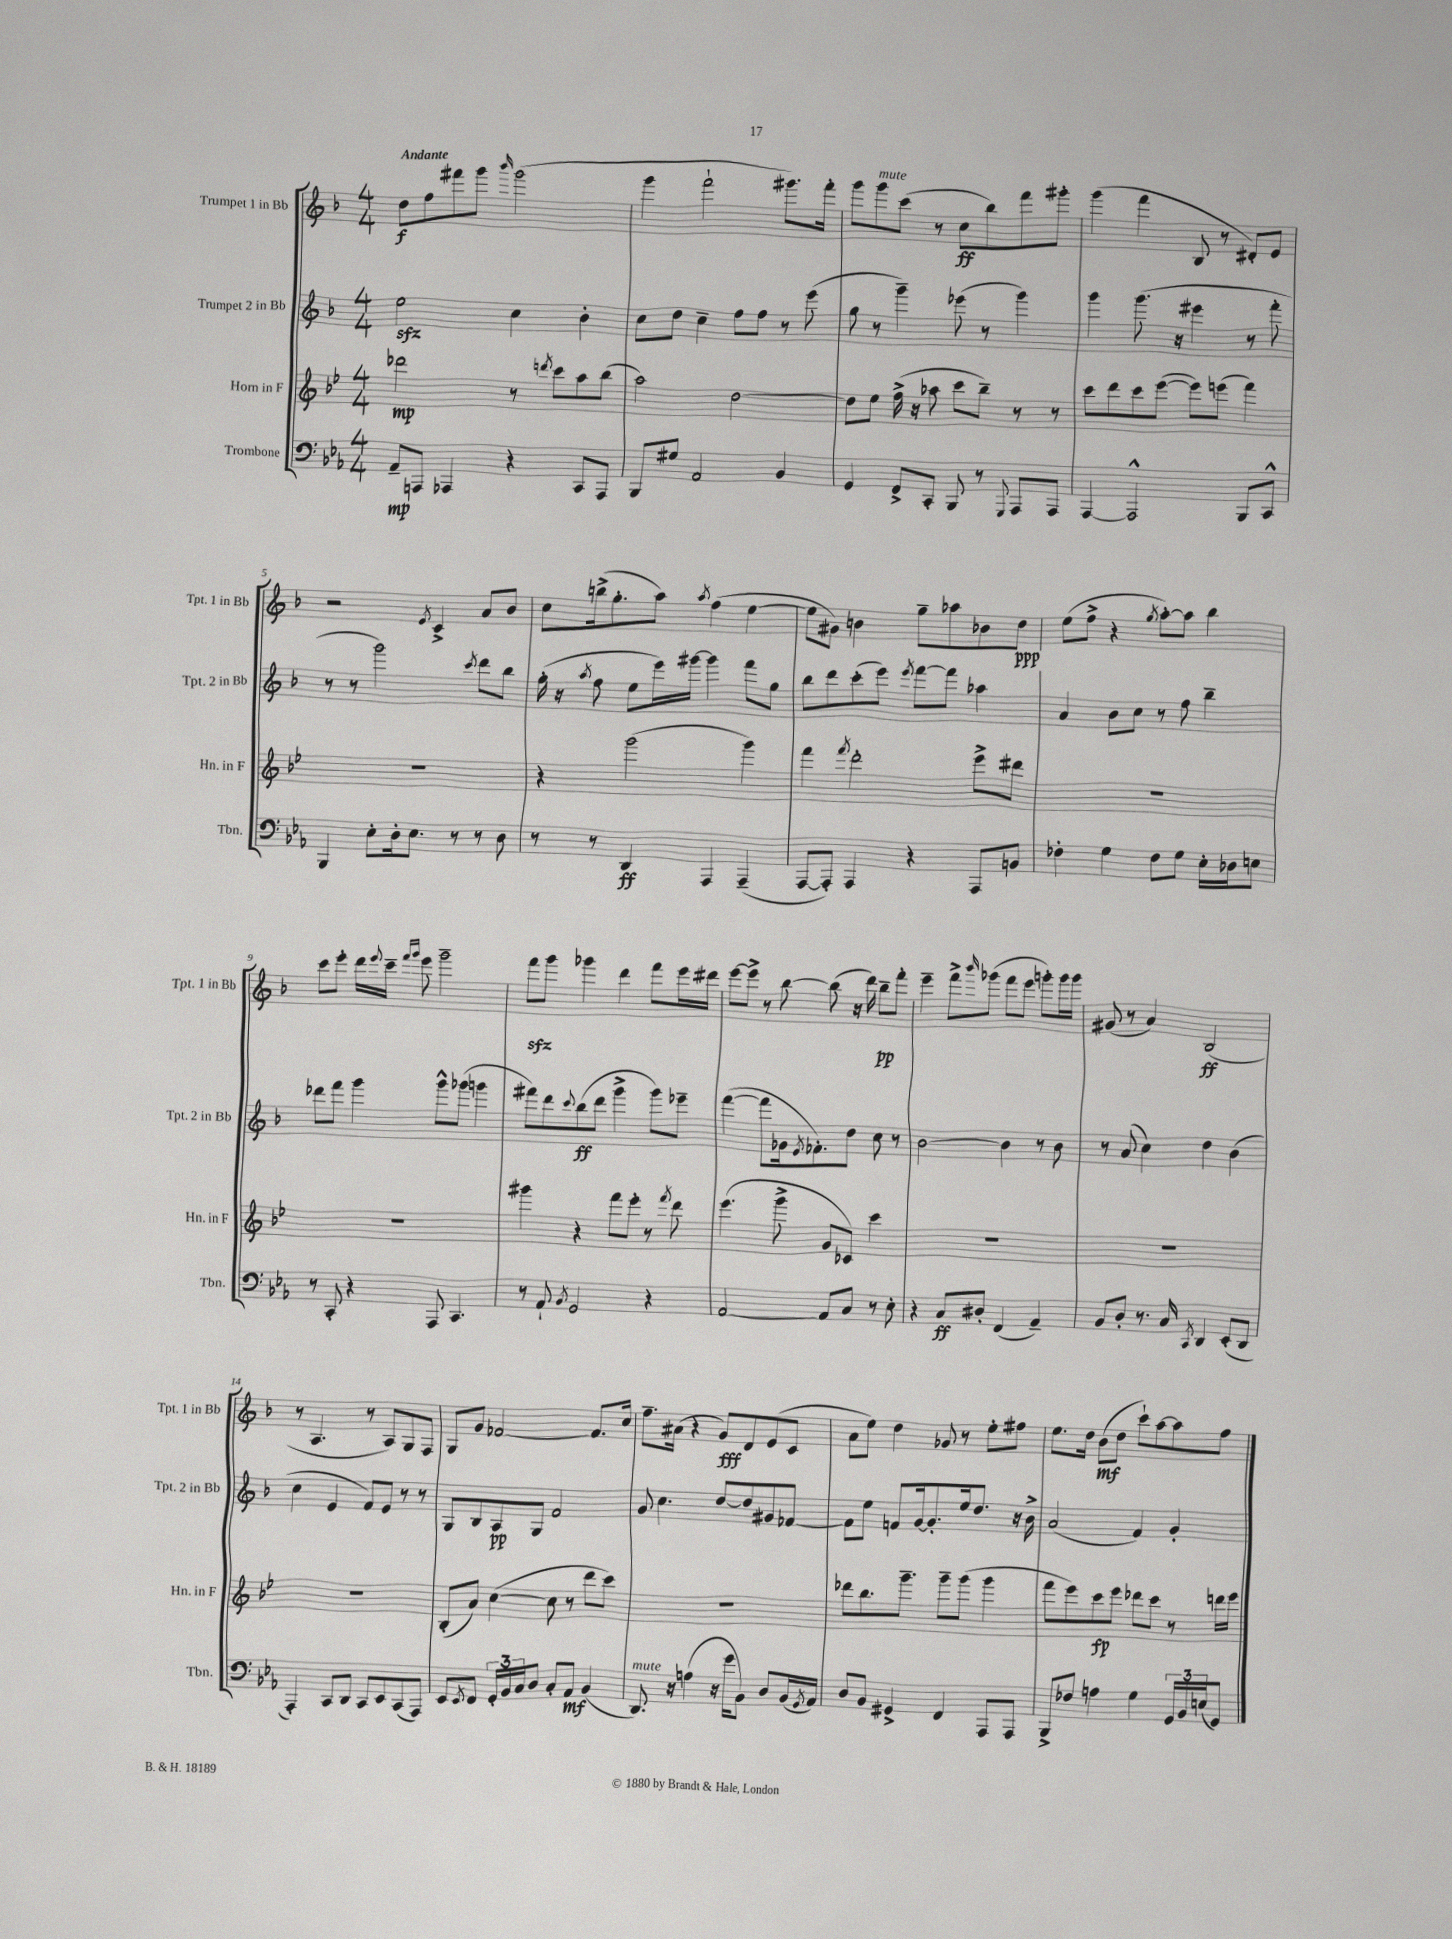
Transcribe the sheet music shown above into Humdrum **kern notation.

**kern	**kern	**kern	**kern
*staff4	*staff3	*staff2	*staff1
*clefF4	*clefG2	*clefG2	*clefG2
*k[b-e-a-]	*k[b-e-]	*k[b-]	*k[b-]
*M4/4	*M4/4	*M4/4	*M4/4
8AA-~	2ddd-	2ee	8dd
8AAA	.	.	8ff
4AAA-	.	.	8fff#
.	.	.	8ggg
.	.	.	16qqbbb-
4r	8r	4cc	(2ggg
.	8qddd	.	.
.	8ccc	.	.
8CC	8aa	4b-'	.
8AAA-	(8bb-	.	.
=	=	=	=
8BBB-	2aa)	8cc	4ggg
8G#	.	8dd	.
2AA-	.	4cc~	2fff`
.	[2dd	8ff	.
.	.	8ff	.
4BB-	.	8r	8.ggg#)
.	.	(8eee	.
.	.	.	16fff'
=	=	=	=
4GG	8dd]	8gg	8ggg
.	8ee-	8r	8ggg
8FF^	(16ff^	4ggg~)	(8ccc
.	16r	.	.
8CC'	8aa-	.	8r
8BBB-	8ccc	(8eee-	8cc
8r	8bb-~)	8r	8bb-)
8qqGGG	.	.	.
8AAA-	8r	4ggg)	8fff
8AAA-	8r	.	8ggg#'
=	=	=	=
[4AAA-	8ccc	4ggg	(4ggg
.	8ddd	.	.
2AAA-^^]	8ccc	(8.ggg	4fff
.	([8eee-	.	.
.	.	16r	.
.	8eee-])	4eee#	8B-
.	(8eee	.	8r
8BBB-	4fff)	8r	8d#')
8CC^^	.	8fff'	8e
=	=	=	=
4BBB-	1r	8r	2r
.	.	8r	.
8E-'	.	2ggg)	.
16D'	.	.	.
8.E-	.	.	.
.	.	.	8qe
.	.	.	4c^
8r	.	.	.
.	.	8qccc	.
8r	.	8ddd	8a
8D	.	8bb-	8b-
=	=	=	=
8r	4r	(16gg'	8cc
.	.	16r	.
.	.	8qaa	.
8r	.	8ff	(16bb^
.	.	.	8.gg'
4DD	(2ggg	8ee	.
.	.	16eee)	8aa)
.	.	[16ggg#	.
.	.	.	8qaa
4AAA-	.	4ggg#]	(4ff
(4AAA-~	4ggg)	8fff	[4ee
.	.	8gg	.
=	=	=	=
[8AAA-	4fff	8bb-	8ee]
8AAA-'])	.	8ddd	8g#)
.	8qfff	.	.
4AAA-	2ddd'	(8ccc'	4b
.	.	8eee)	.
.	.	8qeee	.
4r	.	[8fff	8gg~
.	.	8fff]	8aa-
8AAA-	8eee-^	4aa-	8b-
8BB	8ddd#	.	8dd
=	=	=	=
4F-'	1r	4a	(8ee
.	.	.	8ff^
4G	.	8b-	4r
.	.	8cc	.
.	.	.	8qgg
8F-	.	8r	[8aa')
8G	.	8ff	8aa]
16E-'	.	4bb-~	4bb-
16D-	.	.	.
8E	.	.	.
=	=	=	=
8r	1r	8ddd-	8ccc
8CC'	.	8fff	8eee'
4r	.	4ggg	16ddd
.	.	.	8qqeee
.	.	.	16ccc~
.	.	.	16qqfff
.	.	.	16qqggg
.	.	.	8eee
8AAA-	.	8ggg^^	2ggg~
4.CC	.	(8ggg-	.
.	.	4ggg	.
=	=	=	=
8r	4ggg#	8fff#)	8fff
8AA-`	.	8ddd	8ggg
8qBB-	.	8qqccc	.
2GG	4r	(8bb-	4ggg-
.	.	8ddd	.
.	8fff	4ggg^	4ddd
.	8eee-'	.	.
4r	8r	8ggg)	8fff
.	8qfff	.	.
.	8ddd	8eee-~	16eee
.	.	.	16ddd#
=	=	=	=
[2AA-	(4.eee-	([4fff	[8eee
.	.	.	8eee^]
.	.	8fff]	8r
.	8ggg^	16g-	[8bb-
.	.	8qe	.
.	.	8.f-')	.
8AA-]	8g	.	(8bb-]
8C	8c-)	8dd	16r
.	.	.	16ddd)
8r	4ccc	8cc	8bb-~
8E-'	.	8r	8fff'
=	=	=	=
4r	1r	[2b-	4eee~
8C	.	.	8fff^
.	.	.	16qqbbb-
8D#'	.	.	(8ggg-
(4FF	.	4b-]	8fff
.	.	.	8eee
4AA-~)	.	8r	8ggg')
.	.	8b-	16ggg
.	.	.	16ggg
=	=	=	=
8BB-	1r	8r	(8g#
8D'	.	(8a	8r
8.r	.	4cc)	4a)
16C	.	.	.
8qCC	.	.	.
4DD	.	4dd	(2B-
(8EE-'	.	(4b-	.
8DD	.	.	.
=	=	=	=
4AAA-')	1r	4cc	8r
.	.	.	4.A
8CC	.	4e	.
8DD	.	.	.
8CC	.	8f)	8r
8EE-	.	8e	8A)
(8CC	.	8r	8G
8AAA-)	.	8r	8F
=	=	=	=
8EE-	(8B-'	8G	8G
8qEE-	.	.	.
8FF	8a)	8B-	8g
24GG'	([4cc	8A	[2f-
24BB-	.	.	.
24C	.	.	.
8D	.	8G	.
8C'	8cc]	2f	.
8AA-	8r	.	.
(4BB-	8ddd	.	8.f-]
.	8ccc)	.	.
.	.	.	16cc
=	=	=	=
8.DD)	1r	8g	8.ff~
.	.	4.cc	.
16r	.	.	(16a#
(4A	.	.	4r
16r	.	[8dd	8g)
16g	.	.	.
8BB-)	.	8dd]	8d
8D	.	8g#	(8e
(16BB-	.	[8f-	8c
8qGG	.	.	.
16AA-)	.	.	.
=	=	=	=
8D	8ddd-	8f-]	8a
8BB-	8.bb-	8ee	8ee)
4GG#^	.	8f	4dd
.	8.ggg~	.	.
.	.	[16g	.
.	.	8.g']	.
4FF	8ggg~	.	8g-
.	(8ggg	16ee	8r
.	.	8.dd	.
8AAA-	4ggg	.	8ee'
8AAA-	.	16r	8ff#
.	.	16b-^	.
=	=	=	=
8BBB-^	8fff	(2a	8.ee
8F-	8eee-)	.	.
.	.	.	16dd
4A	8ccc	.	(8b-
.	8eee-	.	8dd
4G	8ddd-	4f)	8ccc`)
.	8ccc	.	[8aa
24GG	8r	4g'	8aa]
24BB-	.	.	.
(24E	.	.	.
8GG)	16ddd	.	8ff
.	16eee-	.	.
==	==	==	==
*-	*-	*-	*-
